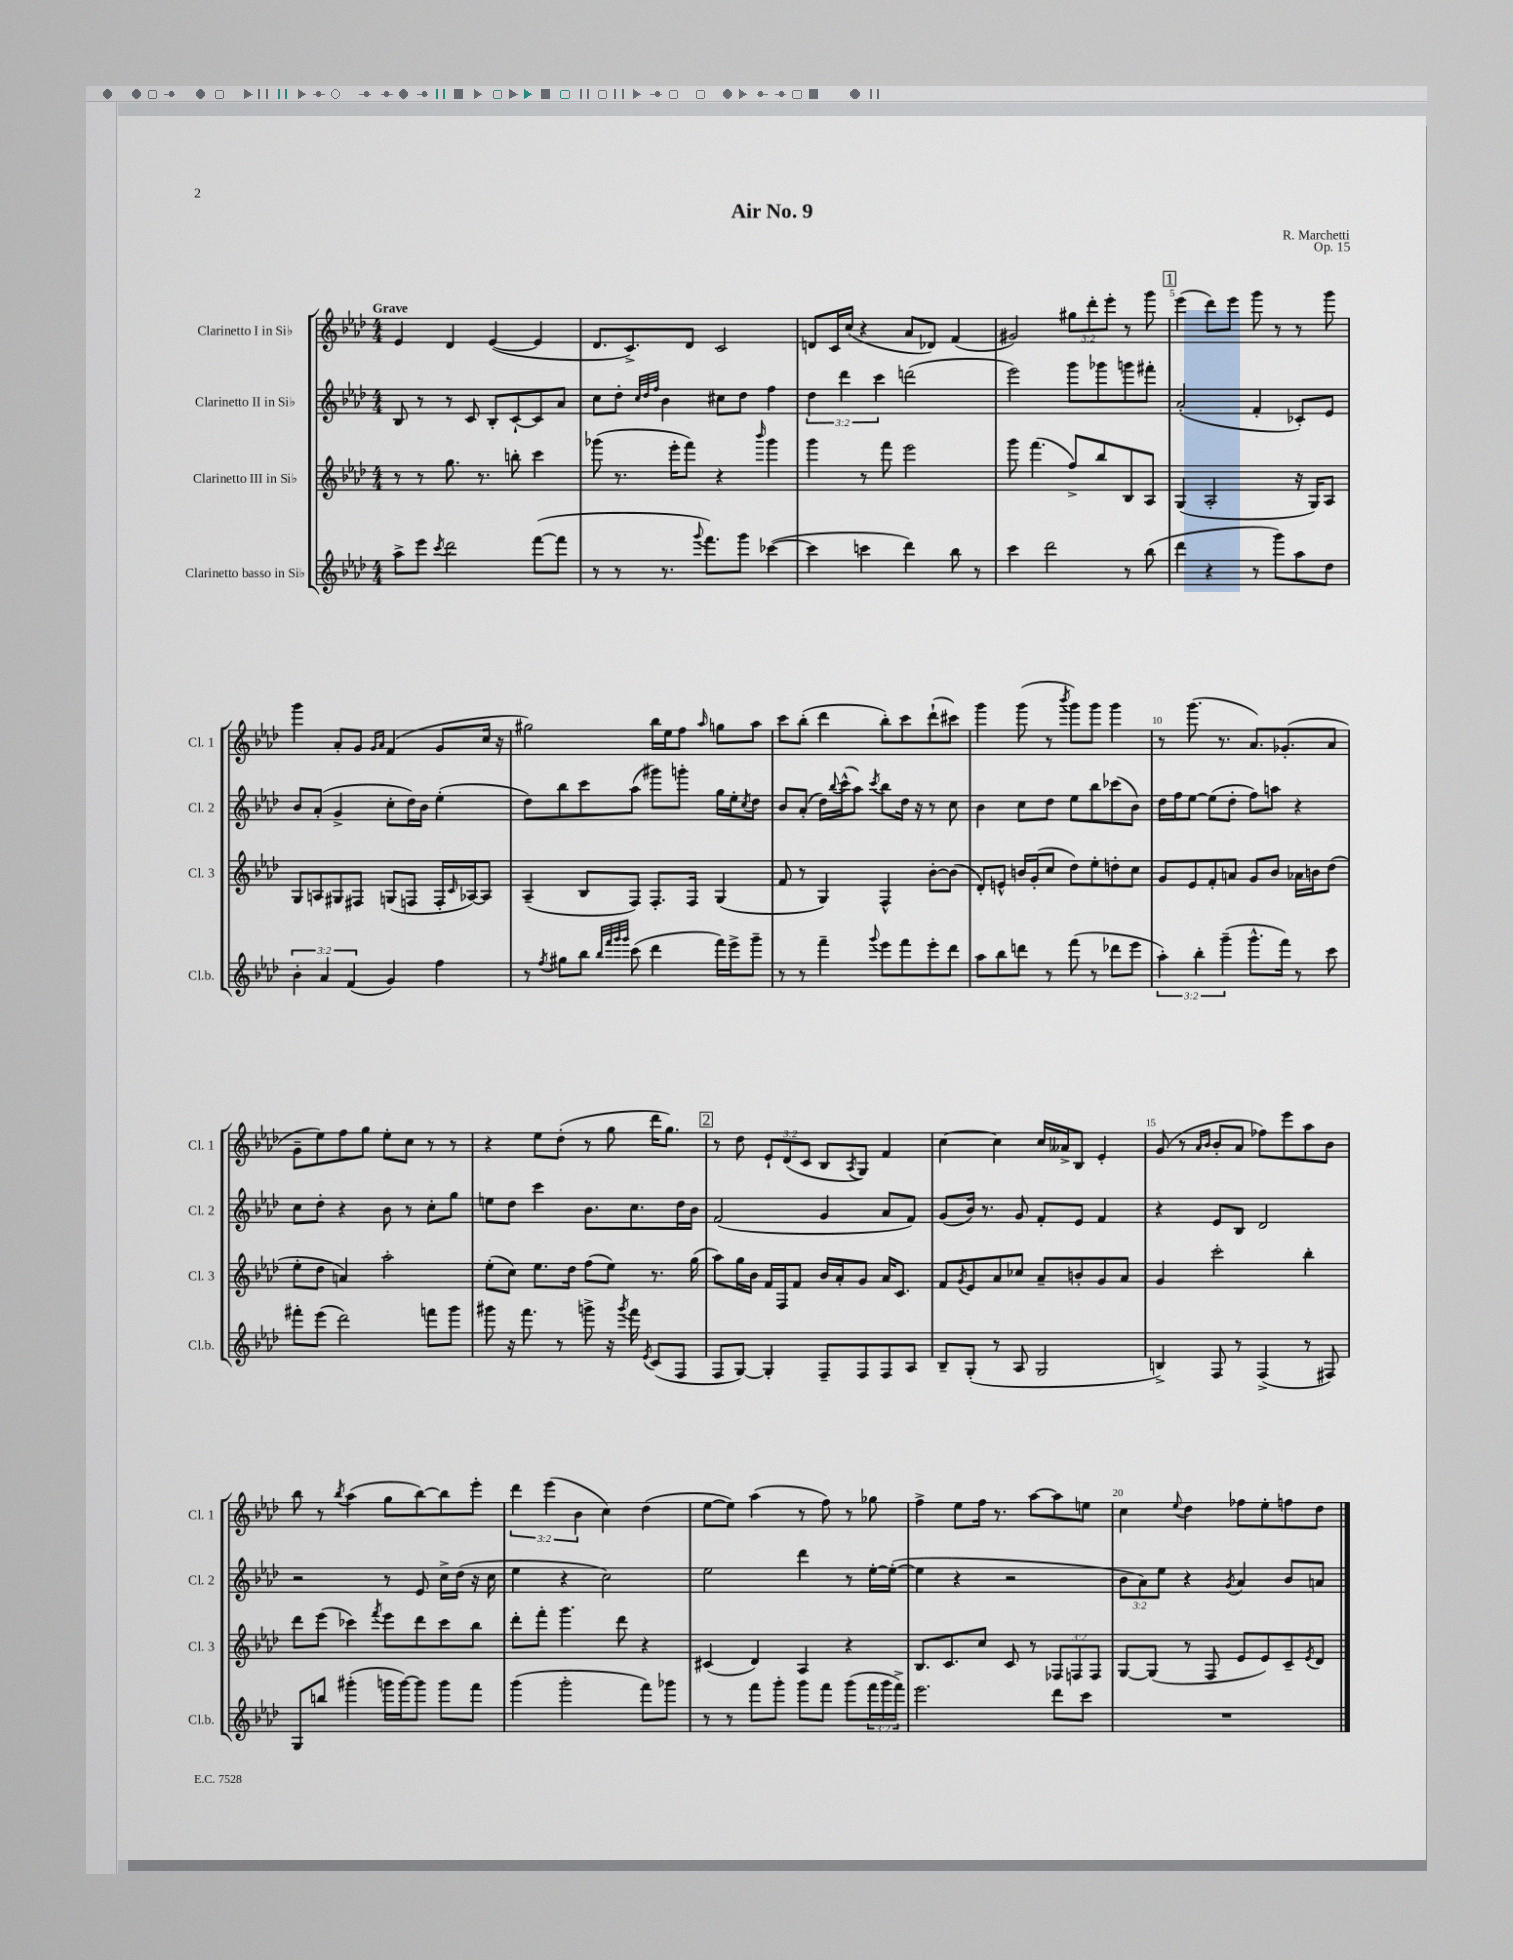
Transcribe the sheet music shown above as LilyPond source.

\header { title = "Air No. 9" composer = "R. Marchetti" opus = "Op. 15" }
<<
\new StaffGroup <<
\new Staff = "s0" \with { instrumentName = "Clarinetto I in Sib" shortInstrumentName = "Cl. 1" } {
    \clef treble \key aes \major \numericTimeSignature \time 4/4 \override Staff.TupletNumber.text = #tuplet-number::calc-fraction-text \tempo "Grave"
    ees'4 des'4 ees'4~( ees'4 |
    des'8. c'8.->) des'8 c'2 |
    d'8 c'16 c''16( r4 aes'8 des'8) f'4( |
    gis'2) \tuplet 3/2 { gis''8 des'''8-. ees'''8-. } r8 g'''8 |
    \mark \markup { \box "1" } ees'''4( des'''8) ees'''8 g'''8 r8 r8 g'''8 |
    g'''4 aes'8-. g'8 \grace { g'16 aes'16 } f'4( g'8 c''16 r16 |
    gis''2) bes''16 ees''16 f''8 \grace { aes''16 } g''8 aes''8 |
    c'''8 bes''8-.( des'''4 bes''8-.) c'''8 des'''8-!( cis'''8) |
    g'''4 g'''8( r8 \acciaccatura { bes'''8 } g'''8) g'''8 g'''4 |
    r8 g'''8.( r8. aes'8.) ges'8.-.( aes'8 |
    g'8-- ees''8) f''8 g''8 ees''8-. c''8 r8 r8 |
    r4 ees''8 des''8-.( r8 g''8 des'''16 g''8.) |
    \mark \markup { \box "2" } r8 des''8 \tuplet 3/2 { ees'8-! des'8( c'8 } bes8 \acciaccatura { aes8 } g8) f'4 |
    c''4~ c''4 c''16 aeses'16-> bes8 ees'4-. |
    g'8( r8 \grace { aes'16 bes'16 } bes'8-. aes'8 fes''8) ees'''8 aes''8 bes'8 |
    bes''8 r8 \acciaccatura { bes''8 } aes''4( g''8 bes''8~) bes''8 ees'''8-. |
    \tuplet 3/2 { des'''4 ees'''4( bes'4 } c''4) des''4( |
    ees''8~ ees''8) aes''4( r8 f''8) r8 ges''8 |
    f''4-> ees''8 f''16 r8. aes''8~ aes''8 e''8 |
    c''4 \appoggiatura { ees''8 } des''4 fes''8 ees''8-. f''8 des''8 \bar "|." |
}
\new Staff = "s1" \with { instrumentName = "Clarinetto II in Sib" shortInstrumentName = "Cl. 2" } {
    \clef treble \key aes \major \numericTimeSignature \time 4/4 \override Staff.TupletNumber.text = #tuplet-number::calc-fraction-text
    bes8 r8 r8 c'8 bes8-. c'8~-! c'8 aes'8 |
    c''8 des''8-. \grace { c''32 des''32 f''32 } bes'4 cis''8 des''8 f''4 |
    \tuplet 3/2 { des''4 des'''4 c'''4 } d'''2( |
    ees'''2) g'''8 ges'''8 g'''8 fis'''8-. |
    \mark \markup { \box "1" } aes'2-.( f'4-. ces'8-.) ees'8 |
    bes'8 aes'8-.( g'4-> c''8-. des''16) bes'16 ees''4-.( |
    des''8) bes''8 c'''8 aes''8( gis'''8) g'''8-. g''16 ees''16-. \acciaccatura { c''8 } des''8 |
    bes'8 aes'8-.( des''16) \appoggiatura { bes''8 } c'''16-^( aes''8) \acciaccatura { c'''8 } bes''8 des''16 r16 r8 c''8 |
    bes'4 c''8 des''8 ees''8 bes''8 ces'''8( bes'8) |
    des''16 f''16 ees''8~ ees''8( des''8-. f''8) a''8 r4 |
    c''8 des''8-. r4 bes'8 r8 c''8-. g''8 |
    e''8 des''8 c'''4 bes'8. c''8. des''16 bes'16 |
    \mark \markup { \box "2" } f'2( g'4 aes'8 f'8) |
    g'8( bes'16) r8. g'8 f'8-. ees'8 f'4 |
    r4 ees'8 bes8 des'2 |
    r2 r8 ees'8 c''16-> des''16( r16 c''16 |
    ees''4 r4 c''2) |
    ees''2 des'''4 r8 ees''16~-. ees''16~-.( |
    ees''4 r4 r2 |
    \tuplet 3/2 { bes'8 aes'8) ees''8 } r4 \acciaccatura { g'8 } aes'4 bes'8 a'8 \bar "|." |
}
\new Staff = "s2" \with { instrumentName = "Clarinetto III in Sib" shortInstrumentName = "Cl. 3" } {
    \clef treble \key aes \major \numericTimeSignature \time 4/4 \override Staff.TupletNumber.text = #tuplet-number::calc-fraction-text
    r8 r8 g''8. r8. b''8-. c'''4 |
    ges'''8( r8. ees'''16-. f'''8) r4 \grace { bes'''16 } ges'''4 |
    g'''4 r8 f'''8 ees'''2 |
    g'''8 f'''4.( f''8->) bes''8 bes8 aes8 |
    \mark \markup { \box "1" } g4( aes2-. r16 g16) aes8 |
    g8 a8 gis8 fis8 g8( f8 f16-. \grace { c'16 } aes16~) aes8 |
    aes4--( bes8 f8) f8.-. f16 g4( |
    f'8 r8 g4) f4-^ bes'8~-. bes'8( |
    des'8-.) e'8-^ b'16 g'16-.( c''8 des''8) ees''8-. d''8-. c''8 |
    g'8 ees'8 f'8-. a'8 g'8 bes'8 aes'16 b'16 des''8( |
    ees''8-. des''8 a'4) aes''2-. |
    ees''8-.( c''8) ees''8. des''16 f''8( ees''8) r8. g''16( |
    \mark \markup { \box "2" } aes''8) g''16 bes'16 f'16 f16 f'8 bes'16 aes'16-. g'8 aes'16 c'8. |
    f'8 \acciaccatura { g'8 } ees'8 aes'8 ces''8 aes'8-- b'8-. g'8 aes'8 |
    g'4 c'''2-. bes''4-. |
    des'''8 ees'''8( ces'''4) \acciaccatura { f'''8 } ees'''8 des'''8 ces'''8 bes''8 |
    des'''8-. f'''8-. g'''4. des'''8 r4 |
    cis'4( des'4) aes4 r4 |
    bes8. c'8. c''8 c'8 r8 \tuplet 3/2 { fes8 f8 f8 } |
    g8~ g8( r8 f8 ees'8 ees'8) c'8-- \acciaccatura { ees'8 } des'8 \bar "|." |
}
\new Staff = "s3" \with { instrumentName = "Clarinetto basso in Sib" shortInstrumentName = "Cl.b." } {
    \clef treble \key aes \major \numericTimeSignature \time 4/4 \override Staff.TupletNumber.text = #tuplet-number::calc-fraction-text
    aes''8-> ees'''8 \acciaccatura { c'''8 } des'''2 f'''8~( f'''8 |
    r8 r8 r8. \appoggiatura { g'''8 } f'''8.) g'''8 ces'''4~( |
    ces'''4 c'''4 des'''4) bes''8 r8 |
    c'''4 des'''2 r8 bes''8( |
    \mark \markup { \box "1" } des'''4 r4 r8 g'''8) aes''8 des''8 |
    \tuplet 3/2 { bes'4-. aes'4 f'4( } g'4) f''4 |
    r8 \acciaccatura { f''8 } gis''8 bes''8 \grace { bes''32 f'''32 g'''32 g'''32 } c'''8( des'''4 f'''16) ees'''16-> g'''8-- |
    r8 r8 f'''4-- \appoggiatura { g'''8 } ees'''8 f'''8 ees'''8-. des'''8 |
    aes''8 bes''8 d'''8 r8 f'''8( r8 des'''8 ees'''8 |
    \tuplet 3/2 { aes''4-.) bes''4-. g'''4--( } g'''8.-^ f'''16) r8 c'''8 |
    fis'''8-. ees'''8( des'''2) f'''8 g'''8 |
    gis'''8 r16 f'''8. r8 g'''8-> r16 \acciaccatura { g'''8 } f'''16 \acciaccatura { ees'8 } c'8( f8 |
    \mark \markup { \box "2" } f8 g8~) g4-. f8-- f8 f8 aes8 |
    bes8-- g8-.( r8 aes8 g2 |
    b4->) f8 r8 f4->( r8 fis8) |
    g8 b''8 gis'''4-.( g'''16 g'''16~) g'''8 g'''8 f'''8 |
    g'''4( g'''2-. f'''8) ges'''8 |
    r8 r8 f'''8 g'''8-. g'''8 f'''8 g'''8( \tuplet 3/2 { f'''16 g'''16 f'''16->) } |
    ees'''2. des'''8 c'''8 |
    R1 \bar "|." |
}
>>
>>
\layout { \context { \Score \override BarNumber.break-visibility = ##(#f #t #t) barNumberVisibility = #(every-nth-bar-number-visible 5) } }
